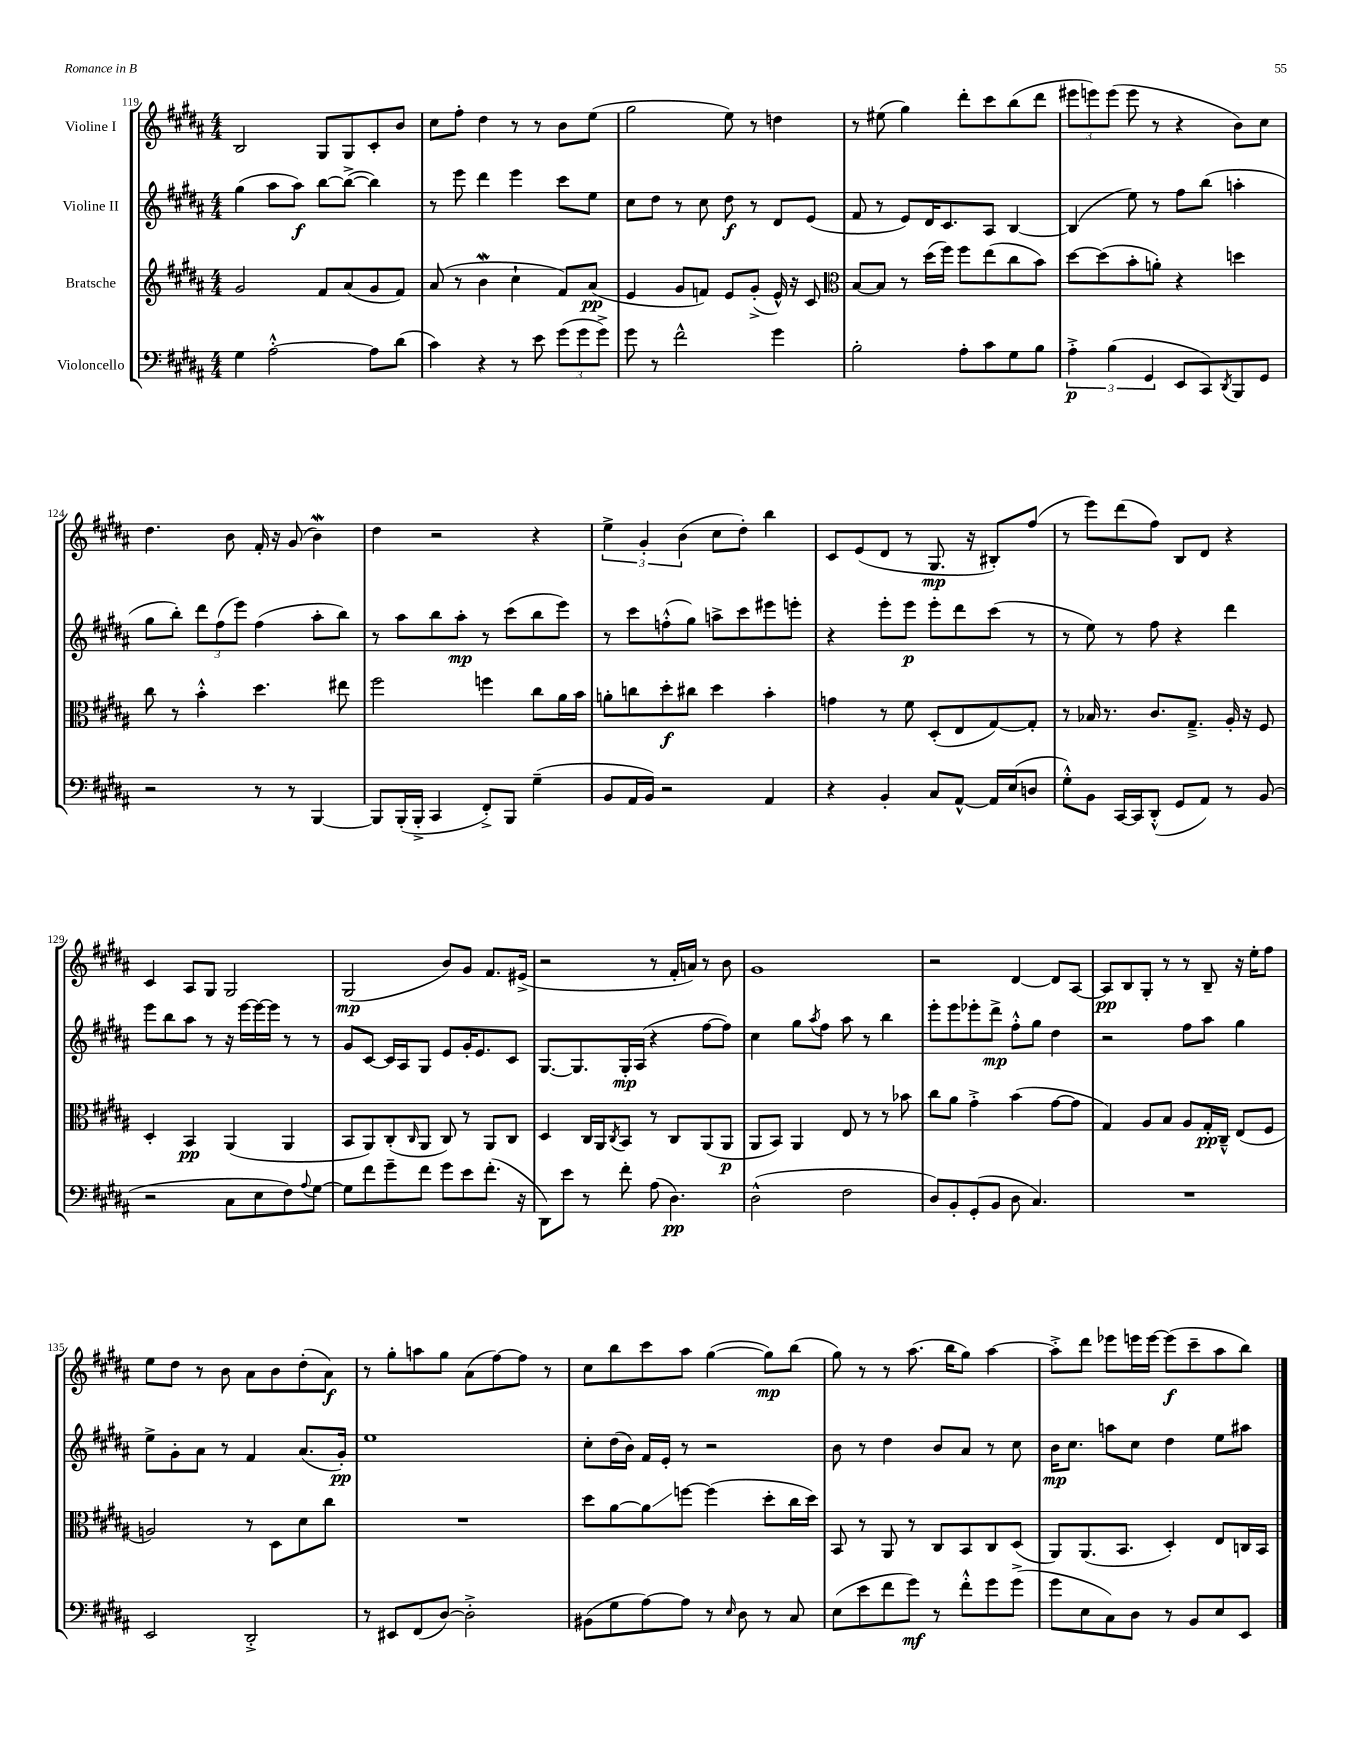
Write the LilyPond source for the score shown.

<<
\new StaffGroup <<
\new Staff = "s0" \with { instrumentName = "Violine I" } {
    \clef treble \key b \major \numericTimeSignature \time 4/4
    b2 gis8 gis8 cis'8-. b'8 |
    cis''8 fis''8-. dis''4 r8 r8 b'8 e''8( |
    gis''2 e''8) r8 d''4 |
    r8 eis''8( gis''4) dis'''8-. cis'''8 b''8( dis'''8 |
    \tuplet 3/2 { eis'''8 e'''8) e'''8( } e'''8 r8 r4 b'8) cis''8 |
    dis''4. b'8 fis'16-. r16 gis'8( b'4\mordent) |
    dis''4 r2 r4 |
    \tuplet 3/2 { e''4-> gis'4-. b'4( } cis''8 dis''8-.) b''4 |
    cis'8 e'8( dis'8 r8 gis8.\mp r16 bis8-.) fis''8( |
    r8 e'''8) dis'''8( fis''8) b8 dis'8 r4 |
    cis'4 ais8 gis8 gis2 |
    gis2\mp( b'8) gis'8 fis'8. eis'16->( |
    r2 r8 fis'16-. a'16) r8 b'8 |
    gis'1 |
    r2 dis'4~ dis'8 ais8~ |
    ais8\pp b8 gis8-. r8 r8 b8-- r16 e''16-. fis''8 |
    e''8 dis''8 r8 b'8 ais'8 b'8 dis''8-.( ais'8\f) |
    r8 gis''8-. a''8 gis''8 ais'8( fis''8~) fis''8 r8 |
    cis''8 b''8 cis'''8 ais''8 gis''4~( gis''8\mp) b''8( |
    gis''8) r8 r8 ais''8.( b''16 gis''8) ais''4~ |
    ais''8-.-> dis'''8 ees'''8 e'''16 e'''16~ e'''8\f( cis'''8-- ais''8 b''8) \bar "|." |
}
\new Staff = "s1" \with { instrumentName = "Violine II" } {
    \clef treble \key b \major \numericTimeSignature \time 4/4
    gis''4( ais''8 ais''8\f) b''8~ b''8~->( b''4) |
    r8 e'''8 dis'''4 e'''4 cis'''8 e''8 |
    cis''8 dis''8 r8 cis''8 dis''8\f r8 dis'8 e'8( |
    fis'8 r8 e'8) dis'16 cis'8. ais8 b4~ |
    b4( e''8) r8 fis''8 b''8( a''4-. |
    gis''8 b''8-.) \tuplet 3/2 { dis'''8 fis''8( e'''8) } fis''4( ais''8-. b''8) |
    r8 ais''8 b''8 ais''8-.\mp r8 cis'''8( b''8 e'''8) |
    r8 cis'''8 f''8-.-^( gis''8) a''8-> cis'''8 eis'''8 e'''8-. |
    r4 e'''8-. e'''8\p e'''8-. dis'''8 cis'''8( r8 |
    r8 e''8) r8 fis''8 r4 dis'''4 |
    e'''8 b''8 ais''8 r8 r16 e'''16~ e'''16~ e'''16 r8 r8 |
    gis'8 cis'8~ cis'16 ais16 gis8 e'8 gis'16-. e'8. cis'8 |
    gis8.~ gis8. gis16-.\mp ais16( r4 fis''8~ fis''8) |
    cis''4 gis''8 \acciaccatura { ais''8 } fis''8 ais''8 r8 b''4 |
    e'''8-. e'''8 ees'''8-. dis'''8->\mp fis''8-.-^ gis''8 dis''4 |
    r2 fis''8 ais''8 gis''4 |
    e''8-> gis'8-. ais'8 r8 fis'4 ais'8.( gis'16-.\pp) |
    e''1 |
    cis''8-. dis''16( b'16) fis'16 e'16-. r8 r2 |
    b'8 r8 dis''4 b'8 ais'8 r8 cis''8 |
    b'16\mp cis''8. a''8 cis''8 dis''4 e''8 ais''8 \bar "|." |
}
\new Staff = "s2" \with { instrumentName = "Bratsche" } {
    \clef treble \key b \major \numericTimeSignature \time 4/4
    gis'2 fis'8 ais'8( gis'8 fis'8) |
    ais'8( r8 b'4\mordent cis''4-! fis'8) ais'8\pp( |
    e'4 gis'8 f'8) e'8 gis'8-.->( e'16-^) r16 cis'8 |
    \clef alto b8~ b8 r8 dis''16( fis''16) fis''8 e''8( cis''8 b'8) |
    dis''8~ dis''8( b'8-. a'8-.) r4 d''4 |
    cis''8 r8 b'4-.-^ dis''4. eis''8 |
    fis''2 f''4 cis''8 ais'16 b'16 |
    a'8-. c''8 dis''8-.\f cis''8 dis''4 b'4-. |
    g'4 r8 fis'8 dis8-.( e8 gis8~) gis8-. |
    r8 bes16 r8. cis'8. gis8.---> ais16-. r16 fis8 |
    dis4-. b,4\pp ais,4( ais,4 |
    b,8 ais,8) cis8-.( \grace { cis16 } ais,8 cis8) r8 ais,8 cis8 |
    dis4 cis16 ais,16 \acciaccatura { cis8 } b,8 r8 cis8 ais,8( ais,8\p |
    ais,8 b,8) ais,4 e8 r8 r8 bes'8 |
    cis''8 ais'8 gis'4-.-> b'4( gis'8~ gis'8 |
    gis4) ais8 b8 ais8 gis16-.\pp cis16---^ e8( fis8 |
    a2) r8 dis8 dis'8 cis''8 |
    R1 |
    dis''8 ais'8~ ais'8\glissando f''8~ f''4( dis''8-. cis''16 dis''16) |
    b,8 r8 ais,8 r8 cis8 b,8 cis8 dis8( |
    ais,8) ais,8.( b,8. dis4-.) e8 c16 b,16 \bar "|." |
}
\new Staff = "s3" \with { instrumentName = "Violoncello" } {
    \clef bass \key b \major \numericTimeSignature \time 4/4
    gis4 ais2~-.-^ ais8 dis'8( |
    cis'4) r4 r8 e'8 \tuplet 3/2 { gis'8( gis'8 gis'8->) } |
    gis'8 r8 fis'2-^ gis'4 |
    b2-. ais8-. cis'8 gis8 b8 |
    \tuplet 3/2 { ais4-.->\p b4( gis,4 } e,8 cis,8) \acciaccatura { dis,8 } b,,8 gis,8 |
    r2 r8 r8 b,,4~ |
    b,,8 b,,16-.( b,,16-.-> cis,4 fis,8-.->) b,,8 gis4--( |
    b,8 ais,16 b,16) r2 ais,4 |
    r4 b,4-. cis8 ais,8~-^ ais,16 e16( d8 |
    gis8-.-^) b,8 cis,16~ cis,16 dis,8-.-^( gis,8 ais,8) r8 b,8( |
    r2 cis8 e8 fis8) \appoggiatura { ais8 } gis8~ |
    gis8 fis'8 gis'8-- fis'8 gis'8 e'8 fis'8.-.( r16 |
    dis,8) e'8 r8 fis'8-. ais8( dis4.\pp) |
    dis2-^( fis2 |
    dis8) b,8-. gis,8-.( b,8 dis8 cis4.) |
    R1 |
    e,2 dis,2-.-> |
    r8 eis,8 fis,8( dis8~) dis2-.-> |
    bis,8( gis8 ais8~) ais8 r8 \grace { e16 } dis8 r8 cis8 |
    e8( e'8 fis'8 gis'8\mf) r8 fis'8-.-^ gis'8 gis'8->( |
    gis'8 e8 cis8) dis8 r8 b,8 e8 e,8 \bar "|." |
}
>>
>>
\layout { \context { \Score currentBarNumber = #119 } }
